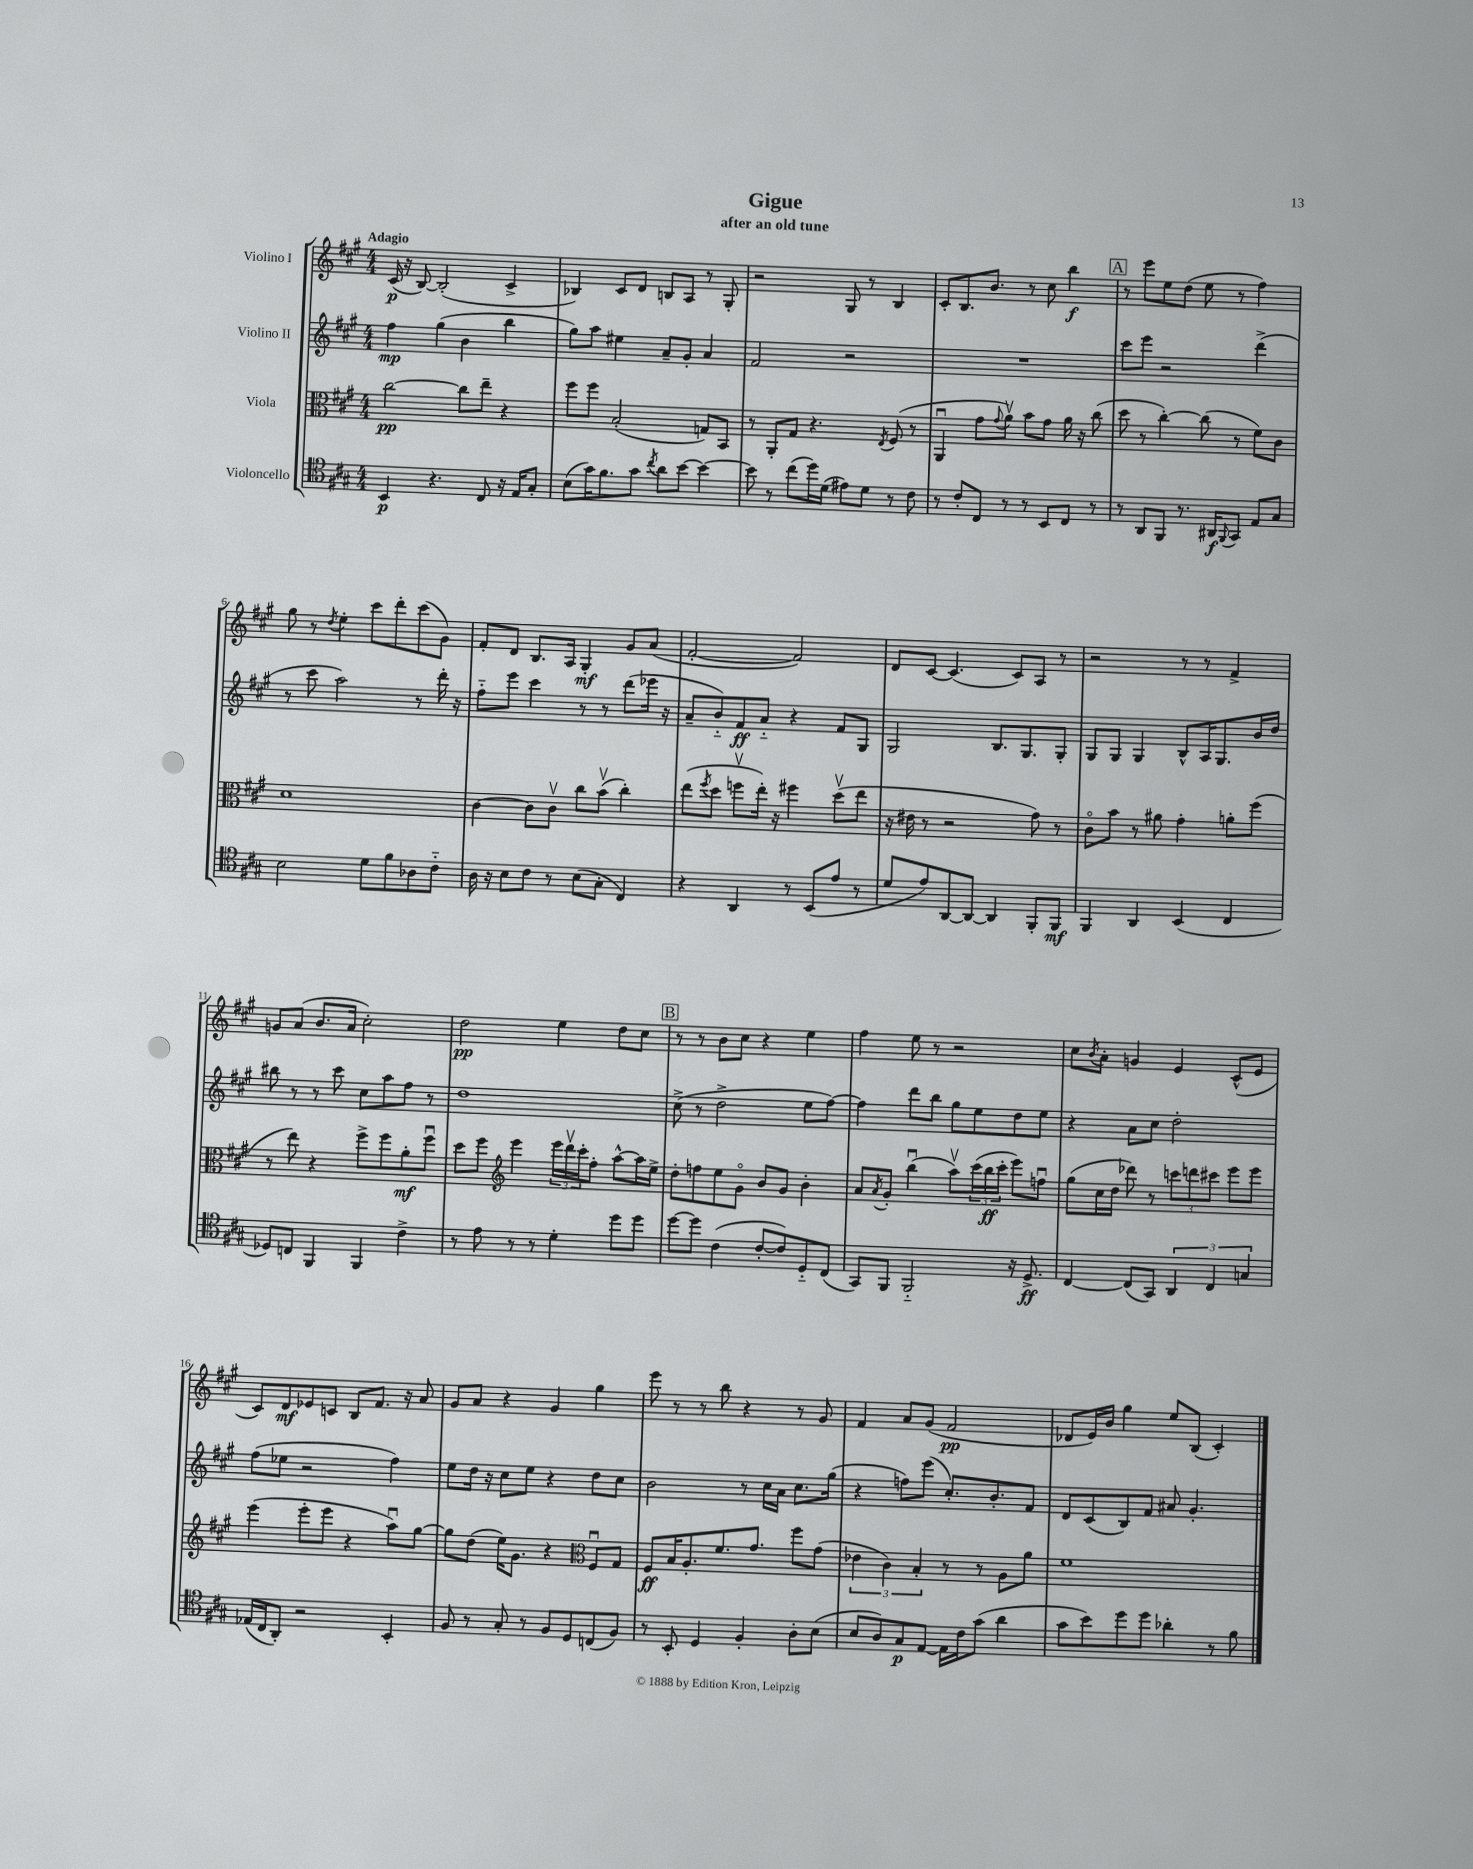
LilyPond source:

\header { title = "Gigue" subtitle = "after an old tune" }
<<
\new StaffGroup <<
\new Staff = "s0" \with { instrumentName = "Violino I" } {
    \clef treble \key a \major \numericTimeSignature \time 4/4 \tempo "Adagio"
    cis'16\p( r16 b8~) b2-.( cis'4-> |
    bes4) cis'8 d'8 b8 a8 r8 gis8-. |
    r2 gis8 r8 b4 |
    cis'8-. b8. b'8. r8 cis''8 b''4\f |
    \mark \markup { \box "A" } r8 e'''8 e''8 d''8( e''8 r8 fis''4) |
    gis''8 r8 \acciaccatura { d''8 } e''4-. cis'''8 d'''8-. cis'''8( gis'8) |
    fis'8-. d'8 b8. a16 gis4-.\mf gis'8 a'8( |
    fis'2~-. fis'2) |
    d'8 cis'8~ cis'4.( cis'8) a8 r8 |
    r2 r8 r8 fis'4-> |
    g'8 a'8( b'8. a'16 cis''2-.) |
    d''2\pp e''4 d''8 cis''8 |
    \mark \markup { \box "B" } r8 r8 b'8 cis''8 r4 e''4 |
    fis''4 e''8 r8 r2 |
    cis''8 \acciaccatura { b'8 } a'8-. g'4 e'4 cis'8-^( e'8 |
    cis'8) d'8\mf ees'8 c'8 b8 fis'8. r16 a'8 |
    gis'8 a'8 r4 gis'4 gis''4 |
    e'''8 r8 r8 b''8 r4 r8 gis'8 |
    fis'4 a'8 gis'8( fis'2\pp |
    des'8 e'16) b'16 gis''4 e''8 b8( cis'4-.) \bar "|." |
}
\new Staff = "s1" \with { instrumentName = "Violino II" } {
    \clef treble \key a \major \numericTimeSignature \time 4/4
    fis''4\mp gis''4( b'4 b''4 |
    gis''8) a''8 eis''4 a'8-- gis'8-. a'4 |
    fis'2 r2 |
    R1 |
    \mark \markup { \box "A" } cis'''8 e'''8 r2 d'''4->( |
    r8 cis'''8 a''2) r8 d'''16-. r16 |
    fis''8-_ e'''8 cis'''4 r8 r8 d'''8( ees'''16 r16 |
    a'8-- b'8-_) fis'8\ff a'8-_ r4 fis'8 gis8 |
    gis2 b8. gis8. gis8-. |
    gis8 gis8 gis4 b8-^ a16 gis8. b'16 d''16 |
    bis''8 r8 r8 cis'''8 cis''8 a''8 fis''8 r8 |
    d''1 |
    \mark \markup { \box "B" } cis''8->( r8 d''2-> e''8 fis''8~) |
    fis''4 d'''8 b''8 gis''8 e''8 d''8 e''8 |
    r4 a'8 cis''8 d''2-. |
    fis''8( ees''8 r2 fis''4) |
    e''8 d''16 r16 cis''8 e''8 r4 d''8 cis''8 |
    b'2 r8 cis''16 a'16 cis''8. gis''16( |
    r4 f''8) e'''8( cis''8.-.) b'8.-. fis'8 |
    d'8 cis'8( b8) fis'8 ais'8 gis'4.-. \bar "|." |
}
\new Staff = "s2" \with { instrumentName = "Viola" } {
    \clef alto \key a \major \numericTimeSignature \time 4/4
    cis''2~\pp cis''8 e''8-- r4 |
    fis''8 fis''8 b2-.( g8) b,8 |
    r8 a,8-. gis8 r4. \acciaccatura { e8 } fis8( r8 |
    a,4\downbow gis'8 \appoggiatura { gis'8 } a'8\upbow) b'8 gis'8 a'16 r16 cis''8( |
    \mark \markup { \box "A" } d''8 r8 cis''4~-.) cis''8( r8 fis'8) cis'8 |
    d'1 |
    cis'4~ cis'8 cis'8\upbow cis''8 b'8\upbow( cis''4-.) |
    e''8( \acciaccatura { fis''8 } d''8 f''8\upbow e''16-.) r16 fis''4 d''8\upbow( e''8 |
    r16 eis'16 r8 r2 gis'8) r8 |
    cis'8\flageolet b'8 r8 ais'8 gis'4-. a'8-. fis''8( |
    r8 e''8) r4 fis''8-> fis''8 a'8-.\mf fis''8\downbow |
    d''8 fis''8 \clef treble e'''4 \tuplet 3/2 { e'''16 d'''16\upbow cis'''16-. } fis''8-. a''8~-^ a''16 e''16-> |
    \mark \markup { \box "B" } d''8-. f''8 e''8 gis'8\flageolet b'8 gis'8 b'4-. |
    a'8 \acciaccatura { a'8 } gis'8-. b''4\downbow( a''8\upbow) \tuplet 3/2 { cis'''16( b''16\ff cis'''16-. } e'''8) f''8\downbow |
    gis''8( cis''16 d''16 des'''8) r8 \tuplet 3/2 { c'''8 d'''8 cis'''8 } e'''8 e'''8 |
    e'''4( e'''8-. e'''8 r4 a''8\downbow) gis''8~ |
    gis''8 d''8( e''16) gis'8. r4 \clef alto fis8\downbow gis8 |
    fis8\ff b16 a8.-. fis'8. gis'8. fis''8 gis'8( |
    \tuplet 3/2 { ees'4 cis'4) b4-. } r8 r8 a8 a'8 |
    fis'1 \bar "|." |
}
\new Staff = "s3" \with { instrumentName = "Violoncello" } {
    \clef tenor \key a \major \numericTimeSignature \time 4/4
    b,4\p r4. cis8 r16 e16 gis8-. |
    b8( gis'16) fis'8. gis'8 \acciaccatura { cis''8 } a'8 b'8~ b'4~ |
    b'8 r8 cis''8( d''16) d'16( eis'8) d'8 r8 cis'8 |
    r8 cis'8-. cis8 r8 r8 b,8 cis8 r8 |
    \mark \markup { \box "A" } r8 a,8 fis,8 r8. ais,16\f \appoggiatura { fis,8 } gis,8 e8 gis8 |
    b2 d'8 fis'8 aes8 cis'8-_ |
    a16 r16 b8 cis'8 r8 b8( gis8-. cis4) |
    r4 a,4 r8 b,8( e'8 r8 |
    d'8 e'8) a,8~ a,8~ a,4 fis,8-. fis,8\mf |
    fis,4 a,4 b,4( cis4 |
    des8) c8 fis,4 fis,4 cis'4-> |
    r8 e'8 r8 r8 d'4-. d''8 d''8 |
    \mark \markup { \box "B" } d''8~ d''8 cis'4( cis'8~-. cis'8) d8-_ cis8( |
    gis,8) fis,8 fis,2-_ r16 d8.->\ff |
    cis4~ cis8( gis,8) \tuplet 3/2 { a,4 cis4 g4 } |
    ees16( cis16 a,8-.) r2 b,4-. |
    fis8 r8 gis8-. r8 fis8 d8 c8( fis8) |
    r8 b,8-. d4 fis4-. a8-. b8( |
    b8 a8) gis8\p e8~ e16 cis'16 gis'8( a'4 |
    gis'8 b'8) d''8 d''8 aes'4-. r8 fis'8 \bar "|." |
}
>>
>>
